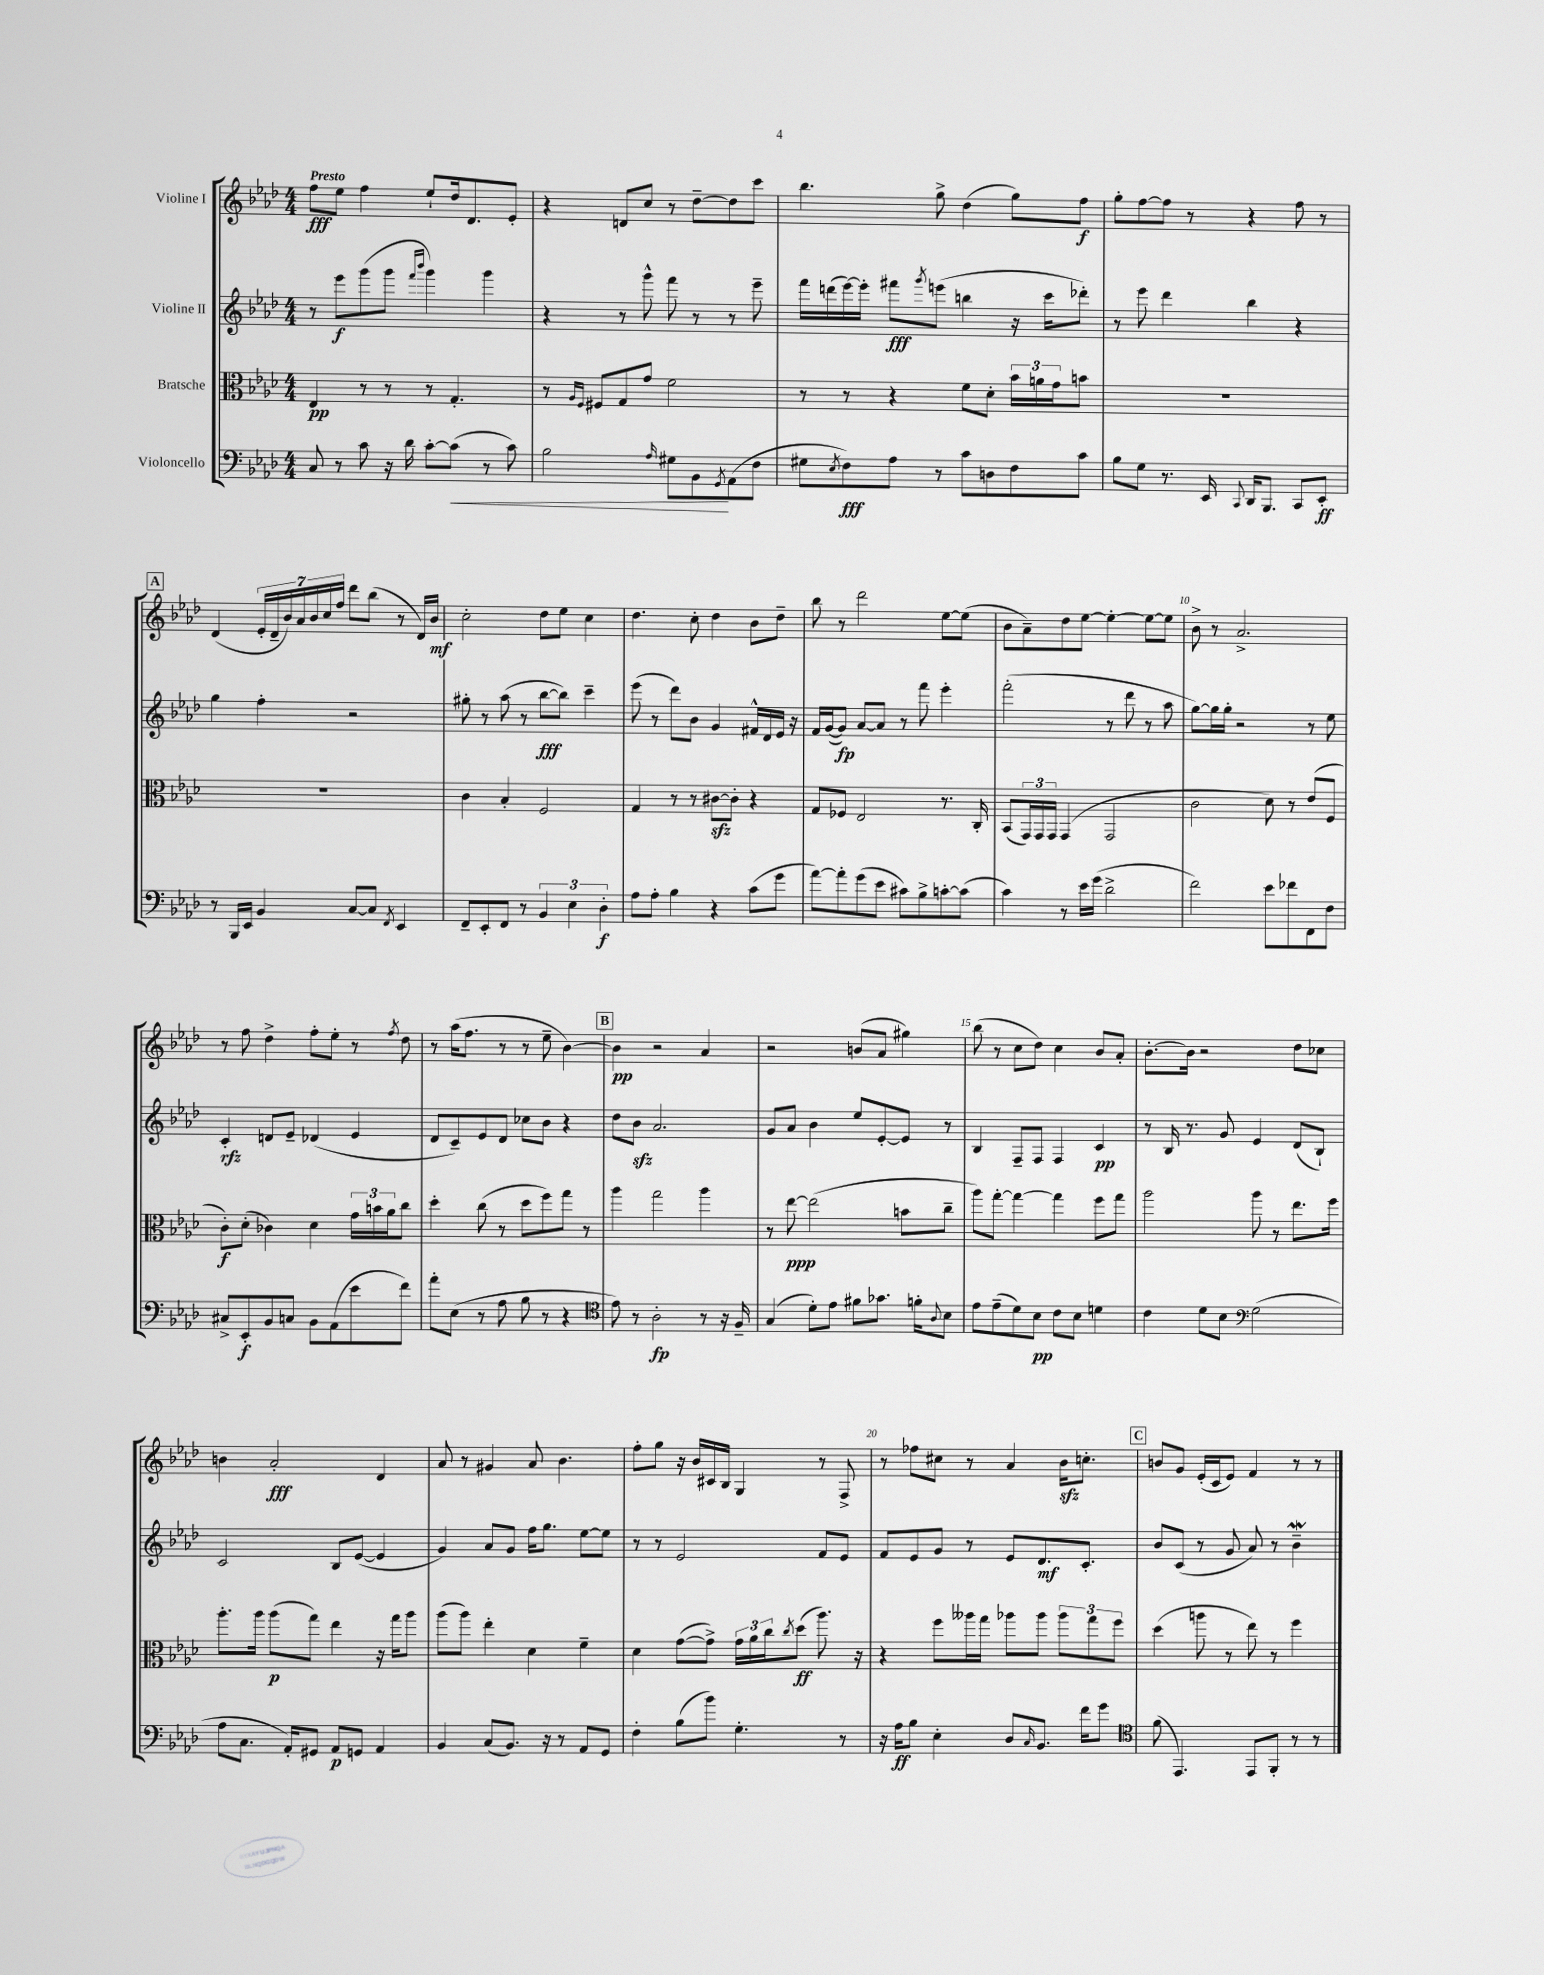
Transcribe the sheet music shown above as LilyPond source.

<<
\new StaffGroup <<
\new Staff = "s0" \with { instrumentName = "Violine I" } {
    \clef treble \key aes \major \numericTimeSignature \time 4/4 \tempo "Presto"
    f''8\fff ees''8 f''4 ees''8-! des''16 des'8. ees'8-. |
    r4 d'8 c''8 r8 des''8~-- des''8 c'''8 |
    bes''4. g''8-> des''4( g''8) f''8\f |
    g''8-. f''8~ f''8 r8 r4 f''8 r8 |
    \mark \markup { \box "A" } des'4( \tuplet 7/4 { ees'16-. des'16-- bes'16) aes'16 bes'16 c''16 f''16 } des'''8 bes''8( r8 des'16) bes'16\mf |
    c''2-. des''8 ees''8 c''4 |
    des''4. c''8-. des''4 bes'8 des''8-- |
    bes''8 r8 des'''2 ees''8~ ees''8( |
    bes'8 aes'8--) des''8 ees''8~ ees''4~-. ees''8~ ees''8 |
    bes'8-> r8 aes'2.-> |
    r8 f''8 des''4-> f''8-. ees''8-. r8 \acciaccatura { f''8 } des''8 |
    r8 aes''16( f''8. r8 r8 ees''8-- bes'4~) |
    \mark \markup { \box "B" } bes'4\pp r2 aes'4 |
    r2 b'8( aes'8 gis''4) |
    bes''8( r8 c''8 des''8) c''4 bes'8 aes'8-. |
    bes'8.~-. bes'16 r2 des''8 ces''8 |
    b'4 aes'2-.\fff des'4 |
    aes'8 r8 gis'4 aes'8 bes'4. |
    f''8-. g''8 r16 bes'16 cis'16 bes16 g4 r8 f8-> |
    r8 fes''8 cis''8 r8 aes'4 bes'16\sfz c''8.-. |
    \mark \markup { \box "C" } b'8 g'8 ees'16-.( c'16 ees'8) f'4 r8 r8 \bar "|." |
}
\new Staff = "s1" \with { instrumentName = "Violine II" } {
    \clef treble \key aes \major \numericTimeSignature \time 4/4
    r8 ees'''8\f g'''8( g'''8 \grace { f'''16 bes'''16 } g'''4) g'''4 |
    r4 r8 g'''8-^ f'''8 r8 r8 ees'''8-- |
    f'''16 d'''16( ees'''16~) ees'''16-. fis'''8\fff \acciaccatura { g'''8 } e'''8( b''4 r16 c'''16 des'''8-.) |
    r8 ees'''8 des'''4 bes''4 r4 |
    \mark \markup { \box "A" } g''4 f''4-. r2 |
    gis''8-. r8 aes''8( r8 bes''8~\fff bes''8) c'''4-- |
    ees'''8( r8 des'''8) bes'8 g'4 fis'16-^ des'16 ees'16 r16 |
    f'16 g'16~( g'8\fp) aes'8~ aes'8 r8 f'''8 ees'''4-. |
    f'''2-.( r8 des'''8 r8 aes''8 |
    g''8~) g''16 g''16-. r2 r8 ees''8 |
    c'4-.\rfz d'8 ees'8-- des'4( ees'4 |
    des'8 c'8--) ees'8 des'8 ces''8 bes'8 r4 |
    \mark \markup { \box "B" } des''8 bes'8\sfz aes'2. |
    g'8 aes'8 bes'4 ees''8 ees'8~-. ees'8 r8 |
    bes4 f8-- f8 f4 c'4\pp |
    r8 bes16 r8. g'8 ees'4 des'8( bes8-!) |
    c'2 bes8 ees'8~( ees'4 |
    g'4) aes'8 g'8 f''16 g''8. ees''8~ ees''8 |
    r8 r8 ees'2 f'8 ees'8 |
    f'8 ees'8 g'8 r8 ees'8 des'8.\mf c'8.-. |
    \mark \markup { \box "C" } bes'8 c'8( r8 g'8 aes'8) r8 bes'4--\mordent \bar "|." |
}
\new Staff = "s2" \with { instrumentName = "Bratsche" } {
    \clef alto \key aes \major \numericTimeSignature \time 4/4
    ees4\pp r8 r8 r8 g4.-. |
    r8 \grace { aes16 f16 } fis8 g8 g'8 f'2 |
    r8 r8 r4 f'8 des'8-. \tuplet 3/2 { bes'16 a'16 g'16 } b'8 |
    R1 |
    \mark \markup { \box "A" } R1 |
    c'4 bes4-. f2 |
    g4 r8 r8 cis'8~\sfz cis'8-. r4 |
    g8 fes8 ees2 r8. c16-. |
    bes,8( \tuplet 3/2 { g,16) g,16 g,16 } g,4( g,2 |
    c'2 des'8) r8 ees'8( f8 |
    c'8-.\f) des'8-.( ces'4) des'4 \tuplet 3/2 { g'16 b'16 aes'16 } c''8 |
    des''4-. c''8( r8 des''8 f''8) g''8 r8 |
    \mark \markup { \box "B" } aes''4 g''2 aes''4 |
    r8 ees''8~\ppp ees''2( b'8 c''8-- |
    aes''8) g''8~-. g''4~ g''4 f''8 g''8 |
    aes''2 aes''8 r8 ees''8. f''16 |
    aes''8.-. aes''16 aes''8\p( g''8) ees''4 r16 g''16 aes''8 |
    aes''8( aes''8) ees''4-. des'4 f'4-- |
    des'4 g'8~( g'8->) \tuplet 3/2 { g'16 aes'16 c''16 } \acciaccatura { c''8 } des''8\ff( aes''8.) r16 |
    r4 f''8 aeses''16 g''16 aes''8 aes''8 \tuplet 3/2 { aes''8 g''8 f''8 } |
    \mark \markup { \box "C" } des''4( a''8 r8 ees''8) r8 f''4 \bar "|." |
}
\new Staff = "s3" \with { instrumentName = "Violoncello" } {
    \clef bass \key aes \major \numericTimeSignature \time 4/4
    c8 r8 c'8 r16 des'16 c'8~-. c'8\<( r8 c'8) |
    bes2 \grace { aes16 } gis8 bes,8\! \acciaccatura { g,8 } aes,8( f8 |
    gis8 \acciaccatura { ees8 } f8\fff) aes8 r8 c'8 d8 f8 c'8 |
    bes8 g8 r8. ees,16 \appoggiatura { c,8 } des,16 bes,,8. c,8 ees,8-.\ff |
    \mark \markup { \box "A" } r8 bes,,16 ees,16 bes,4 c8~ c8 \acciaccatura { f,8 } ees,4 |
    f,8-- ees,8-. f,8 r8 \tuplet 3/2 { bes,4 ees4 des4-.\f } |
    aes8 aes8-. bes4 r4 c'8( g'8 |
    aes'8~) aes'8-. g'8( ees'8 cis'8) bes8-> c'8~-. c'8( |
    c'4) r8 ees'16 g'16( des'2-> |
    f'2) ees'8 fes'8 f,8 f8 |
    cis8-> ees,8-.\f bes,8 c8 bes,8 aes,8( ees'8 f'8) |
    aes'8-. ees8( r8 aes8 bes8 r8 r4 |
    \mark \markup { \box "B" } \clef tenor ees'8) r8 aes2-.\fp r8 r16 f16-- |
    g4( des'8-.) ees'8 fis'8 ges'8. f'16-. \appoggiatura { aes8 } bes8 |
    ees'8 ees'8--( des'8) bes8\pp c'8 bes8 d'4 |
    c'4 des'8 bes8 \clef bass g2( |
    aes8 c8. aes,16-.) gis,8 aes,8\p g,8 aes,4 |
    bes,4 c8( bes,8.) r16 r8 aes,8 g,8 |
    f4-. bes8( bes'8) g4.-. r8 |
    r16 aes16\ff bes8 ees4-. des8 \grace { c16 } bes,8. f'16 g'8 |
    \mark \markup { \box "C" } \clef tenor f'8( ees,4.) ees,8 f,8-. r8 r8 \bar "|." |
}
>>
>>
\layout { \context { \Score \override BarNumber.break-visibility = ##(#f #t #t) barNumberVisibility = #(every-nth-bar-number-visible 5) } }
